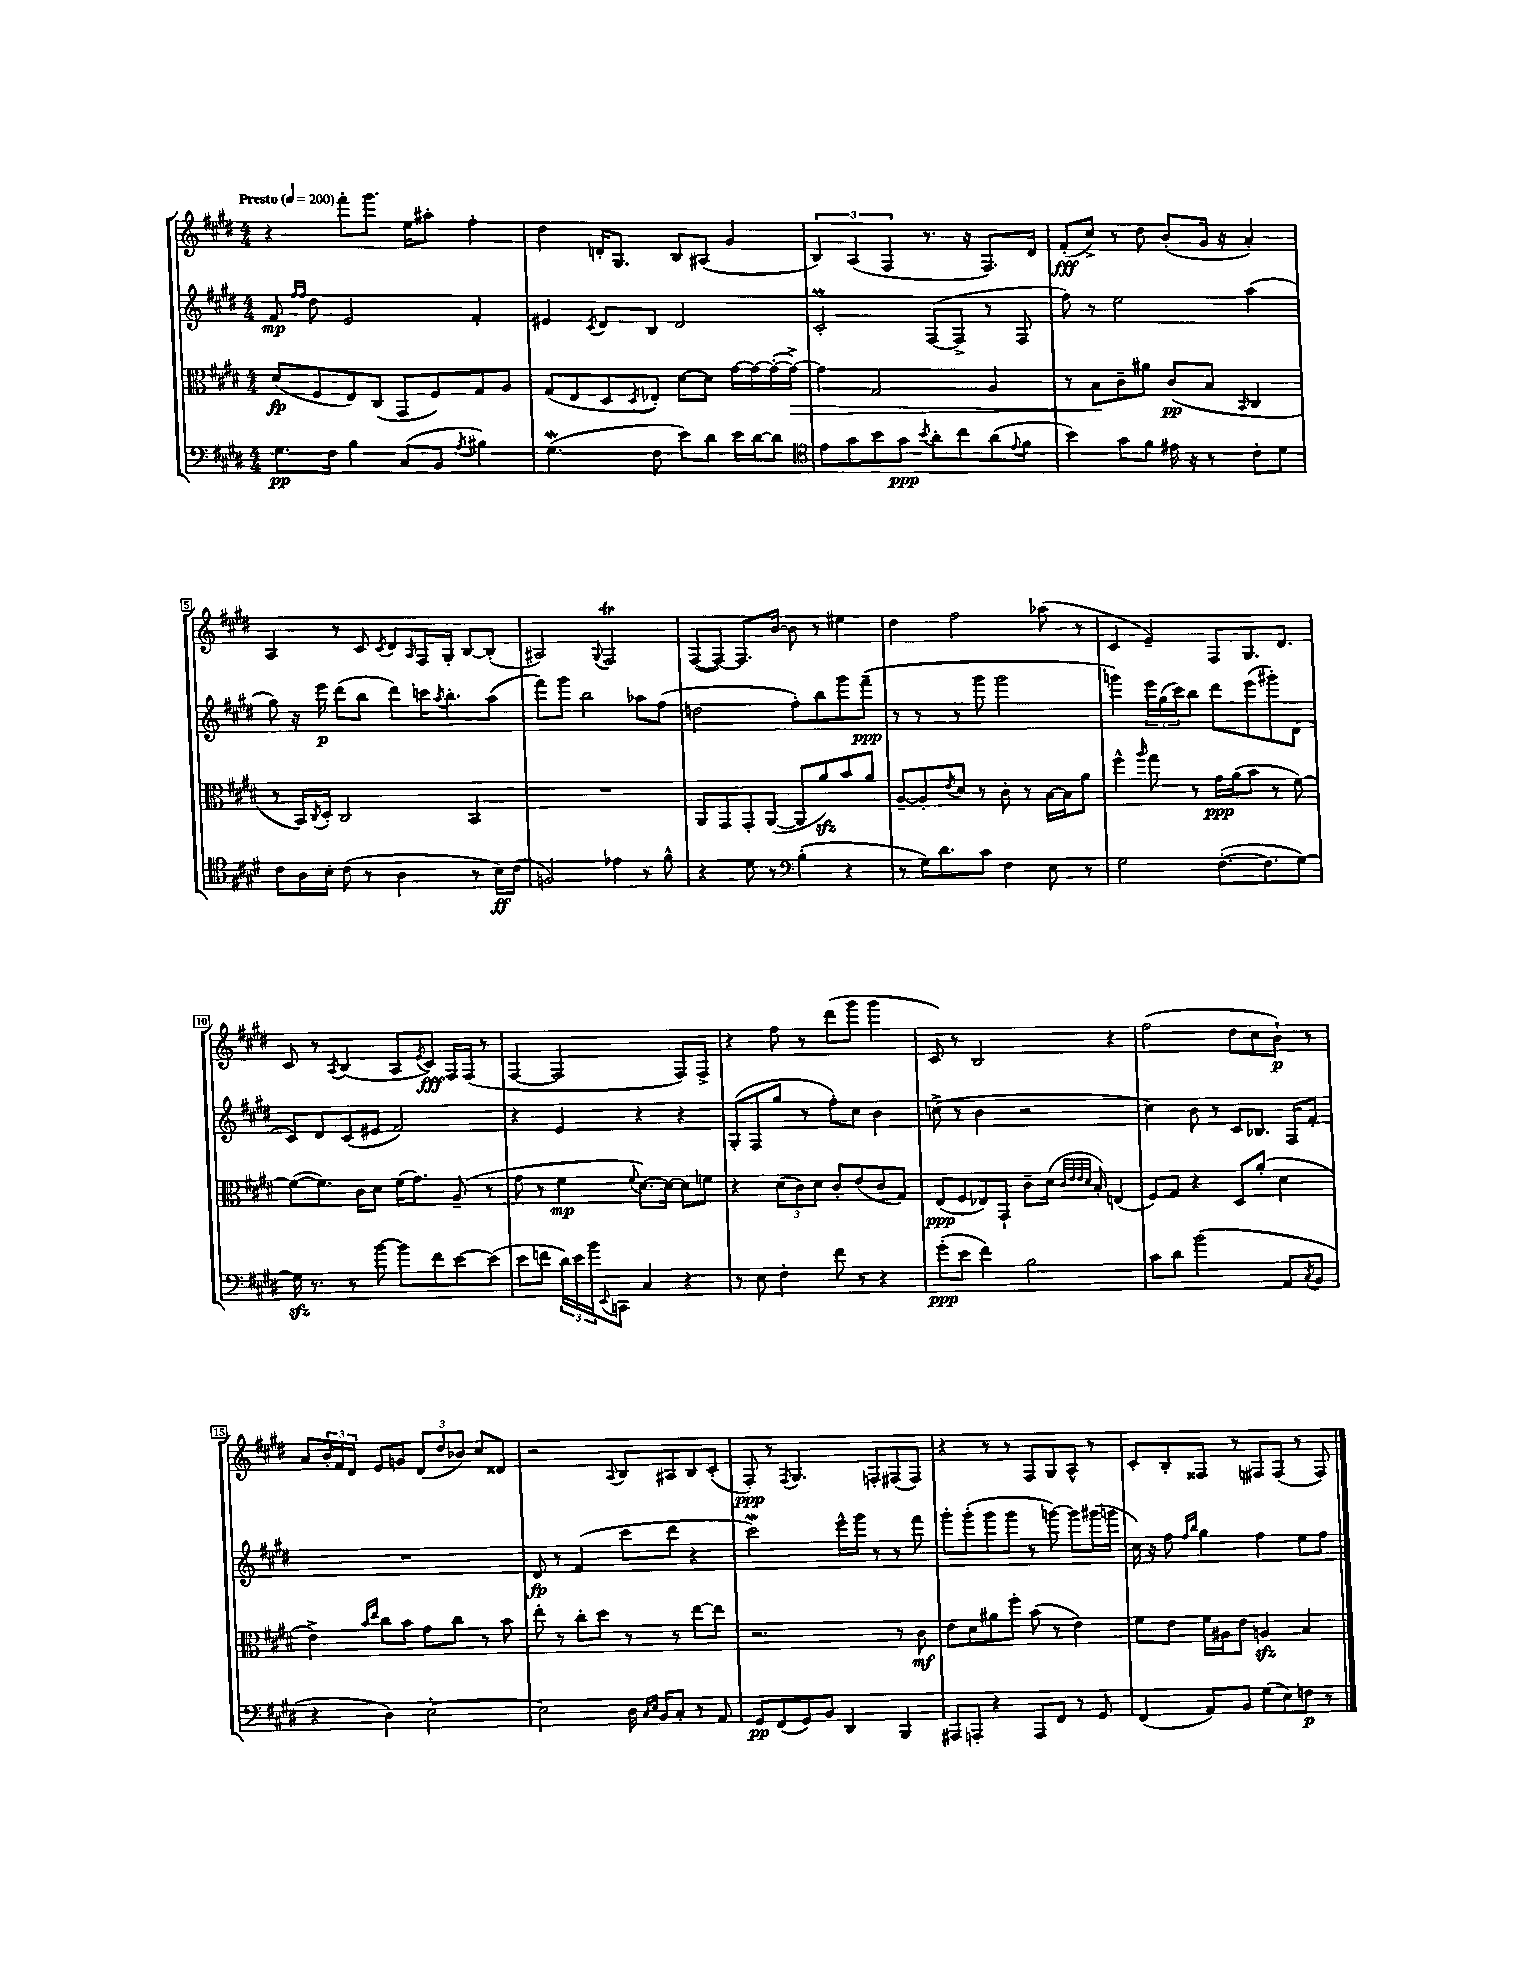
<<
\new StaffGroup <<
\new Staff = "s0" {
    \clef treble \key e \major \numericTimeSignature \time 4/4 \tempo "Presto" 4 = 200
    r4 fis'''8-. gis'''8. e''16 ais''8-. fis''4-. |
    dis''4 d'16-. gis8. b8 ais8( gis'4 |
    \tuplet 3/2 { b4) a4( fis4 } r8. r16 fis8.) dis'16 |
    fis'8-.\fff( cis''8->) r8 dis''8 b'8-.( gis'16 r16 a'4-.) |
    a4 r8 cis'8 \acciaccatura { cis'8 } dis'8 \grace { a16 } fis16 gis16-. b8~ b8-.( |
    ais2) \appoggiatura { gis8 } fis2\trill |
    fis8~( fis8~) fis8. b'16~ b'8 r8 eis''4 |
    dis''4 fis''2 aes''8( r8 |
    cis'4 e'4--) fis8 gis8. dis'8. |
    cis'8 r8 \acciaccatura { a8 } b4( a8 \acciaccatura { e'8 } cis'8\fff) fis16 fis16( r8 |
    fis4~ fis2 fis8) fis8-> |
    r4 fis''8 r8 dis'''8( gis'''8 gis'''4 |
    cis'8) r8 b2 r4 |
    fis''2( dis''8 cis''8 b'8-!\p) r8 |
    a'8 \tuplet 3/2 { b'16-. fis'16 dis'16 } e'8 g'8 \tuplet 3/2 { dis'8( dis''8 bes'8) } cis''8 disis'8 |
    r2 \appoggiatura { a8 } b8 ais8 b8 cis'8-.( |
    fis8-.\ppp) r8 \acciaccatura { fis8 } gis4. f8-. fis8( fis8) |
    r4 r8 r8 fis8 gis8 a8-^ r8 |
    cis'8-. b8-. fisis8 r8 fis8 fis8( r8 fis8) \bar "|." |
}
\new Staff = "s1" {
    \clef treble \key e \major \numericTimeSignature \time 4/4
    fis'8\mp \grace { fis''16 fis''16 } dis''8 e'2 fis'4-. |
    eis'4 \acciaccatura { cis'8 } dis'8 b8 dis'2 |
    cis'2-.\prall fis8~( fis8-> r8 fis8 |
    fis''8) r8 e''2 a''4( |
    gis''8) r16 e'''16\p dis'''8( b''8 dis'''8) c'''16 \acciaccatura { a''8 } b''8.-. a''8( |
    fis'''8) gis'''8 b''2 aes''8 fis''8( |
    d''2 fis''8-.) b''8 gis'''8 fis'''8--\ppp( |
    r8 r8 r8 gis'''8 gis'''2 |
    g'''4) \tuplet 3/2 { e'''16 gis''16( cis'''16) } b''8 dis'''8 e'''8( gis'''8-.) dis'8( |
    cis'8) dis'8 cis'8( eis'8 fis'2) |
    r4 e'4 r4 r4 |
    gis8-.( fis8 gis''8 r8 fis''8-.) cis''8 b'4 |
    c''8->( r8 b'4 r2 |
    cis''4) b'8 r8 cis'8 bes8. fis16 fis'8-. |
    R1 |
    dis'8\fp r8 fis'4( cis'''8 dis'''8 r4 |
    cis'''2\mordent) e'''16-^ gis'''16 r8 r8 fis'''8 |
    gis'''8-. gis'''8-.( gis'''8 gis'''8 r8 g'''8~) g'''8 gis'''16( g'''16 |
    cis''16) r16 fis''8 \grace { fis''16 b''16 } gis''4 fis''4 e''8 fis''8 \bar "|." |
}
\new Staff = "s2" {
    \clef alto \key e \major \numericTimeSignature \time 4/4
    dis'8\fp( fis8 e8) cis8( gis,8 fis8) gis8 a8 |
    gis8( e8 dis8 \acciaccatura { dis8 } ees8-.) dis'8~ dis'8 gis'16~ gis'16~ gis'16~-.( gis'16~->\>) |
    gis'4 gis2 a4 |
    r8 b8\! cis'8-- ais'8 cis'8\pp( b8 \grace { b,16 } cis4 |
    r8 b,16) \acciaccatura { cis8 } dis16-. cis2 b,4 |
    R1 |
    a,8 gis,8 gis,8-. a,8~( a,8 a'8\sfz) b'8 a'8 |
    a8~-- a8-. \acciaccatura { e'8 } dis'8 r8 cis'8-. r8 b16~ b16 a'8 |
    fis''4-^ \grace { a''16 } gis''8 r8 gis'16\ppp a'16( b'8 r8 fis'8~) |
    fis'8~( fis'8.) cis'16 dis'8 fis'16( gis'8.) a8--( r8 |
    gis'8 r8 fis'4\mp \appoggiatura { fis'8 } dis'8.~) dis'16~ dis'8 f'8 |
    r4 \tuplet 3/2 { dis'8( cis'8) dis'8 } cis'8-. e'8( cis'8 gis8) |
    e8\ppp( fis8 ees8) gis,8-! cis'8-- dis'16( \grace { cis'32 e'32 e'32 dis'32 } b16-.) e4( |
    fis8) gis8 r4 dis8 a'8-.( dis'4 |
    e'4->) \grace { b'16 e''16 } cis''8 b'8 gis'8 cis''8 r8 b'8 |
    e''8-. r8 cis''8-. dis''8 r8 r8 e''8~ e''8 |
    r2. r8 cis'8\mf |
    e'8 dis'8 ais'8 fis''8-. b'8( r8 e'4) |
    fis'8 e'8 fis'16 ais16 e'8 a4\sfz b4 \bar "|." |
}
\new Staff = "s3" {
    \clef bass \key e \major \numericTimeSignature \time 4/4
    gis8.\pp fis16 b4 cis8( b,8 \acciaccatura { a8 } bis4) |
    gis4.\mordent( fis8 e'8) dis'8 e'16 dis'16~ dis'8 |
    \clef tenor e'8 gis'8 b'8 gis'8\ppp \acciaccatura { b'8 } a'8-. cis''8 a'8( \appoggiatura { e'8 } fis'8 |
    b'4) gis'8 fis'8 eis'16 r16 r8 cis'8-. dis'8 |
    cis'8 a16 b16-. cis'8( r8 a4 r8 b16\ff) cis'16( |
    f2) ees'4 r8 fis'8-^ |
    r4 dis'8 r8 \clef bass b4-.( r4 |
    r8 gis16) dis'8. cis'8 fis4 e8 r8 |
    gis2 fis8.~-.( fis8. gis8~) |
    gis16\sfz r8. r8 b'8~ b'8 fis'8 e'8~ e'8( |
    e'8 f'8 \tuplet 3/2 { dis'16) e'16 b'16 } \appoggiatura { e,8 } c,8 cis4 r4 |
    r8 e8 fis4-. fis'8 r8 r4 |
    gis'8-.\ppp( e'8 fis'4) b2 |
    cis'8 dis'8 b'2( a,8 \acciaccatura { cis8 } b,8 |
    r4 dis4) e2~-. |
    e2 dis16 \grace { cis16 e16 } b,16 cis8-. r8 a,8 |
    gis,8\pp fis,8( gis,8) b,8 dis,4 b,,4 |
    ais,,8 a,,8-. r4 a,,8 fis,8 r8 gis,8 |
    fis,4( a,8) b,8 gis8( e8) f8\p r8 \bar "|." |
}
>>
>>
\layout { \context { \Score \override BarNumber.stencil = #(make-stencil-boxer 0.1 0.3 ly:text-interface::print) } }
